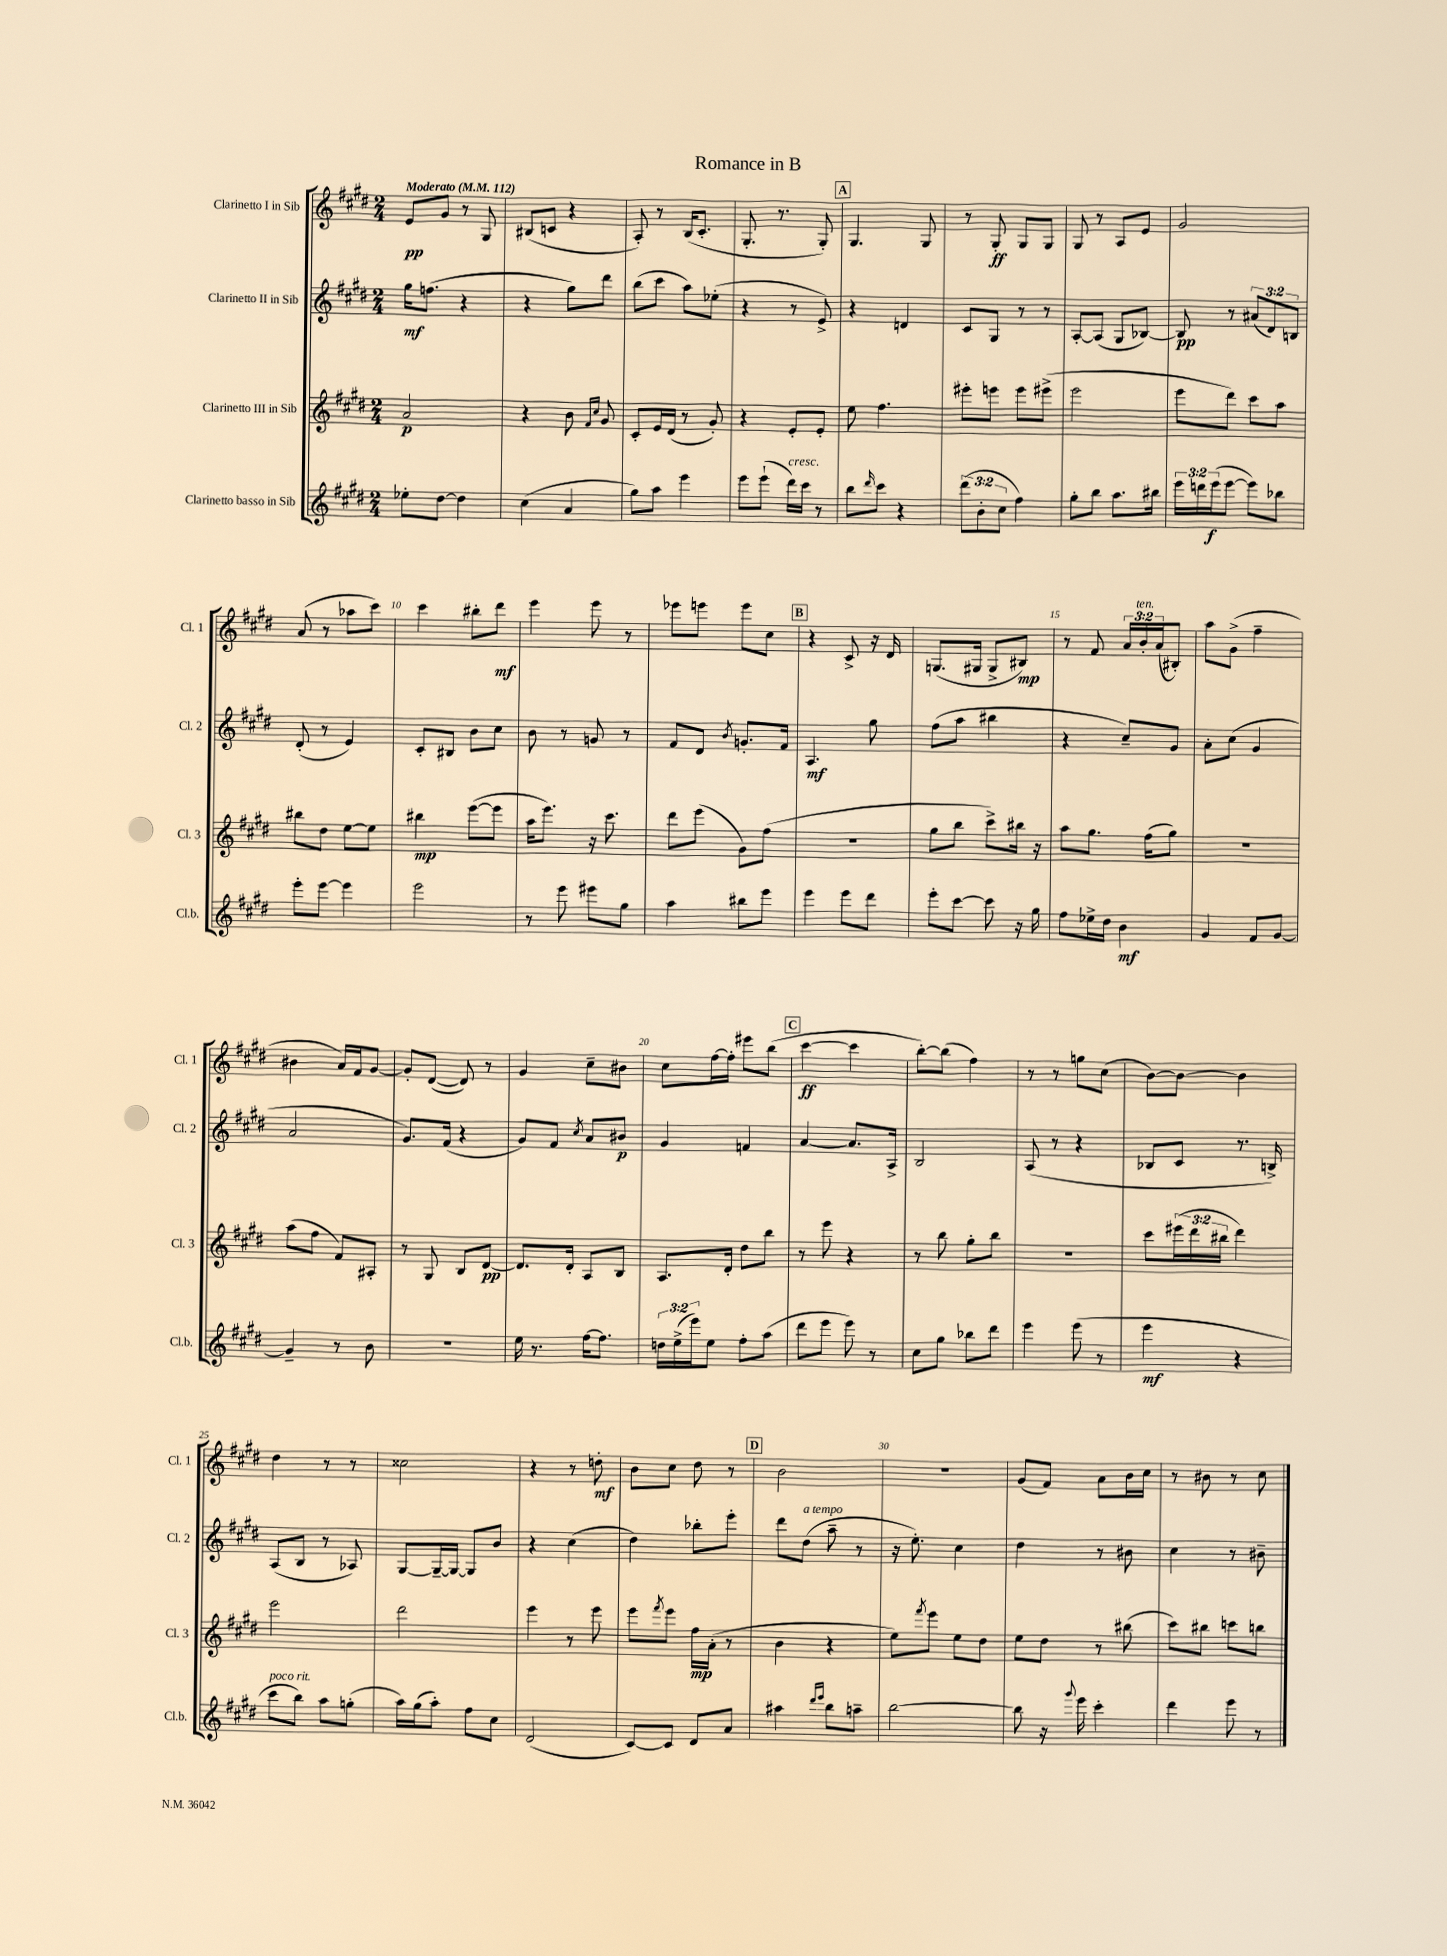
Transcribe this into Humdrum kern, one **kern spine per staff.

**kern	**kern	**kern	**kern
*staff4	*staff3	*staff2	*staff1
*clefG2	*clefG2	*clefG2	*clefG2
*k[f#c#g#d#]	*k[f#c#g#d#]	*k[f#c#g#d#]	*k[f#c#g#d#]
*M2/4	*M2/4	*M2/4	*M2/4
*MM112	*MM112	*MM112	*MM112
8ee-'	2a	16gg#	8e
.	.	(8.ff	.
[8dd#	.	.	8g#
4dd#]	.	4r	8r
.	.	.	8G#
=	=	=	=
(4cc#	4r	4r	(8B#
.	.	.	8c
4a	8b	8gg#)	4r
.	16qqf#	.	.
.	16qqcc#	.	.
.	8g#	8ddd#	.
=	=	=	=
8gg#)	8c#'	(8bb	8A')
8aa	16e	8ccc#	8r
.	(16d#	.	.
4eee	8r	8aa)	(16B
.	.	.	8.c#'
.	8g#')	(8ee-'	.
=	=	=	=
8eee	4r	4r	8.G#'
(8eee`	.	.	.
.	.	.	8.r
16ddd#)	8e'	8r	.
16ccc#	.	.	.
8r	8e'	8e^)	8G#')
=	=	=	=
8bb	8ee	4r	4.G#
16qqddd#	.	.	.
8ccc#	4.ff#	.	.
4r	.	4d	.
.	.	.	8G#
=	=	=	=
(12ddd#	8eee#'	8c#	8r
12b'	.	.	.
.	8eee	8G#	8G#'
12cc#	.	.	.
4ff#)	8eee	8r	8G#
.	(8eee#^	8r	8G#
=	=	=	=
8gg#'	2eee	[8A'	8G#
8bb	.	(8A]	8r
8.aa	.	8G#	8A
.	.	[8B-)	8e
16bb#	.	.	.
=	=	=	=
24eee	8eee	8B-]	2g#
24ddd	.	.	.
(24eee	.	.	.
[8eee	8ddd#)	8r	.
8eee])	8ccc#	(12a#	.
.	.	12d#)	.
8bb-	8aa	.	.
.	.	12B	.
=	=	=	=
8eee'	8bb#	(8d#'	(8a
[8eee	8dd#	8r	8r
4eee]	[8ee	4e)	8aa-
.	8ee]	.	8ccc#)
=	=	=	=
2eee	4bb#	8c#'	4ccc#
.	.	8B#	.
.	([8eee	8b	8bb#'
.	8eee]	8cc#	8ddd#
=	=	=	=
8r	16aa	8b	4eee
.	8.eee)	.	.
8eee	.	8r	.
8eee#	16r	8g	8eee
.	8.ccc#	.	.
8gg#	.	8r	8r
=	=	=	=
4aa	8ddd#	8f#	8eee-
.	(8eee	8d#	8eee
.	.	8qb	.
8bb#	8g#)	8.g'	8eee
8eee	(8ff#	.	8cc#
.	.	16f#	.
=	=	=	=
4eee	2r	4.A	4r
8eee	.	.	8c#^
8ddd#	.	8gg#	16r
.	.	.	16d#
=	=	=	=
8eee'	8gg#	(8ff#	(8.G
[8ccc#	8bb	8aa	.
.	.	.	16G#
8ccc#]	8ccc#^)	4bb#	8G#^
16r	16bb#	.	8B#)
16gg#	16r	.	.
=	=	=	=
8ff#	8aa	4r	8r
16ee-^	8.gg#	.	8f#
16dd#	.	.	.
4b	.	8cc#~)	24a
.	.	.	24b'
.	(16ff#	.	.
.	.	.	(24a
.	8gg#)	8g#	8B#')
=	=	=	=
4g#	2r	8a'	8aa
.	.	(8cc#	(8g#^
8f#	.	4g#	4ff#~
[8g#	.	.	.
=	=	=	=
4g#~]	(8aa	2a	4b#
.	8ff#	.	.
8r	8f#)	.	16a)
.	.	.	16f#
8b	8A#'	.	[8g#
=	=	=	=
2r	8r	8.g#)	8g#']
.	8G#	.	([8d#
.	.	(16f#	.
.	8B	4r	8d#])
.	[8d#	.	8r
=	=	=	=
16ee	8.d#]	8g#)	4g#
8.r	.	.	.
.	.	8f#	.
.	16d#'	.	.
.	.	8qcc#	.
[16ff#	8A	8a	8cc#~
8.ff#]	.	.	.
.	8B	8b#	8b#
=	=	=	=
24dd	8.A	4g#	8cc#
(24ee^	.	.	.
24eee)	.	.	.
8ee	.	.	[16ff#
.	16d#'	.	16ff#']
8ff#'	8dd#	4f	8eee#
(8aa	8bb	.	(8bb
=	=	=	=
8ddd#	8r	[4a	[4ccc#
8eee	8eee	.	.
8eee)	4r	8.a]	4ccc#]
8r	.	.	.
.	.	16A^	.
=	=	=	=
8cc#	8r	2B	[8bb')
8gg#	8bb	.	(8bb]
8bb-	8gg#'	.	4ff#)
8ddd#	8bb	.	.
=	=	=	=
4eee	2r	(8A	8r
.	.	8r	8r
(8eee	.	4r	8gg
8r	.	.	(8cc#
=	=	=	=
4eee	8ccc#	8B-	[8b)
.	(24eee#	8c#	8b_
.	24ddd#	.	.
.	24bb#	.	.
4r	4ddd#)	8.r	4b]
.	.	16B^)	.
=	=	=	=
8ccc#	2eee	(8A	4dd#
8bb)	.	8B	.
8aa	.	8r	8r
(8gg'	.	8A-)	8r
=	=	=	=
16aa)	2ddd#	[8G#	2cc##
(16gg#	.	.	.
8aa')	.	16G#~_	.
.	.	16G#_	.
8ff#	.	8G#]	.
8cc#	.	8b	.
=	=	=	=
(2d#	4eee	4r	4r
.	8r	(4cc#	8r
.	8eee	.	8dd'
=	=	=	=
[8c#)	8eee	4dd#)	8b
.	8qfff#	.	.
8c#]	8eee	.	8cc#
8d#	16ff#	8bb-'	8dd#
.	(16a'	.	.
8a	8r	8eee'	8r
=	=	=	=
4aa#	4b	8ddd#	2b
.	.	(8dd#	.
16qqddd#	.	.	.
16qqeee	.	.	.
8bb	4r	8aa~	.
8aa~	.	8r	.
=	=	=	=
[2bb	8ee)	16r	2r
.	.	8.ee')	.
.	8qfff#	.	.
.	8eee	.	.
.	8ee	4cc#	.
.	8dd#	.	.
=	=	=	=
8bb]	8ee	4dd#	(8g#
16r	8dd#	.	8f#)
8qqggg#	.	.	.
16eee	.	.	.
4ccc#'	8r	8r	8a
.	(8bb#	8b#	16b
.	.	.	16cc#
=	=	=	=
4ddd#	8ccc#)	4cc#	8r
.	8bb#	.	8b#
8eee	8ccc	8r	8r
8r	8bb	8b#~	8cc#
==	==	==	==
*-	*-	*-	*-
